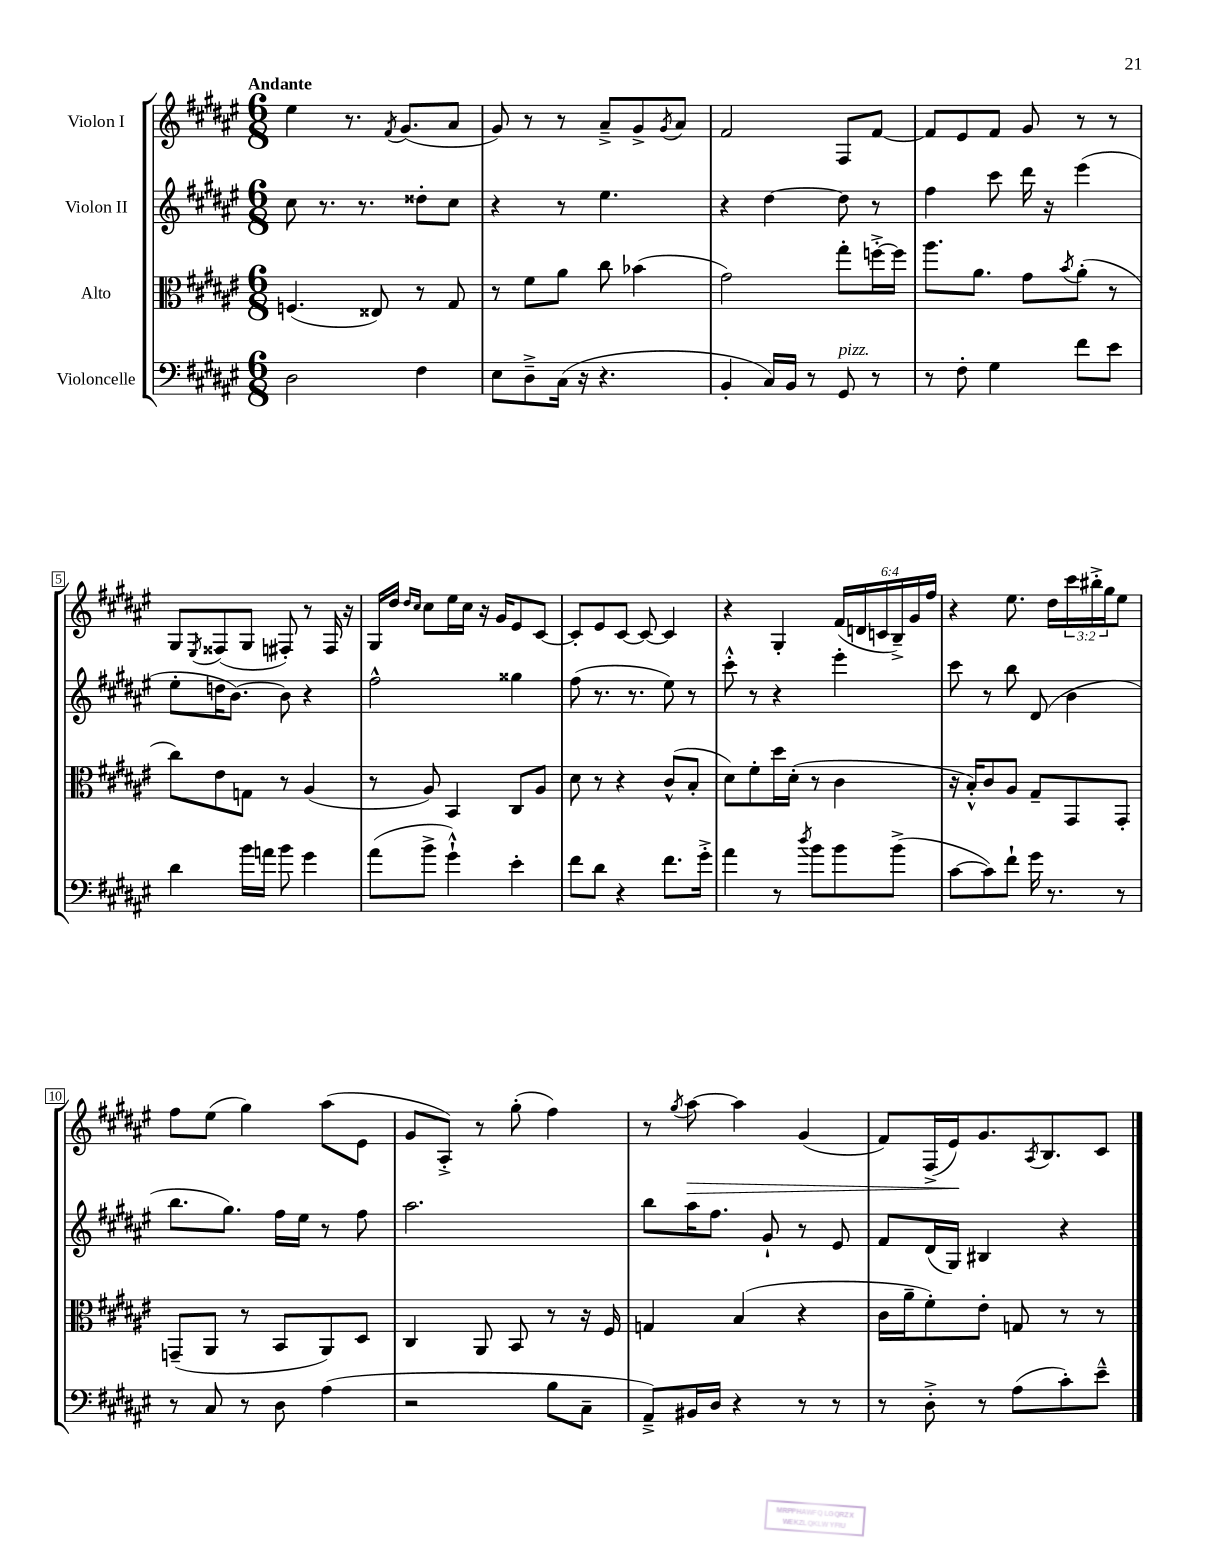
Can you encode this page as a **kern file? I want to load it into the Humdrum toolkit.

**kern	**kern	**kern	**kern
*staff4	*staff3	*staff2	*staff1
*clefF4	*clefC3	*clefG2	*clefG2
*k[f#c#g#d#a#e#]	*k[f#c#g#d#a#e#]	*k[f#c#g#d#a#e#]	*k[f#c#g#d#a#e#]
*M6/8	*M6/8	*M6/8	*M6/8
2D#	(4.F	8cc#	4ee#
.	.	8.r	.
.	.	.	8.r
.	.	8.r	.
.	8E##)	.	.
.	.	.	8qf#
.	.	.	(8.g#
4F#	8r	8dd##'	.
.	8G#	8cc#	8a#
=	=	=	=
8E#	8r	4r	8g#)
8D#~^	8f#	.	8r
(16C#	8a#	8r	8r
16r	.	.	.
4.r	8cc#	4.ee#	8a#~^
.	(4b-	.	8g#^
.	.	.	8qg#
.	.	.	8a#
=	=	=	=
4BB'	2g#)	4r	2f#
16C#)	.	[4dd#	.
16BB	.	.	.
8r	.	.	.
8GG#	8gg#'	8dd#]	8F#
8r	[16ff'^	8r	[8f#
.	16ff]	.	.
=	=	=	=
8r	8.aa#	4ff#	8f#]
8F#'	.	.	8e#
.	8.a#	.	.
4G#	.	8ccc#	8f#
.	8g#	16ddd#	8g#
.	.	16r	.
.	8qb	.	.
8f#	(8a#'	(4eee#	8r
8e#	8r	.	8r
=	=	=	=
4d#	8cc#)	8ee#'	8G#
.	.	.	8qE#
.	8e#	16dd	(8F##
.	.	[8.b)	.
16b	8G	.	8G#
16a	.	.	.
8b	8r	8b]	8F#')
4g#	(4A#	4r	8r
.	.	.	16F#
.	.	.	16r
=	=	=	=
(8a#	8r	2ff#^^	16G#
.	.	.	16dd#
.	.	.	16qqdd#
.	.	.	16qqcc#
8b^	8A#)	.	8cc#
4g#`^^)	4BB	.	16ee#
.	.	.	16cc#
.	.	.	16r
.	.	.	16g#
4e#'	8C#	4gg##	8e#
.	8A#	.	[8c#
=	=	=	=
8f#	8d#	(8ff#	8c#']
8d#	8r	8.r	8e#
4r	4r	.	[8c#
.	.	8.r	.
.	.	.	8c#_
8.f#	(8c#^^	8ee#)	4c#]
.	8B'	8r	.
16g#'^	.	.	.
=	=	=	=
4a#	8d#)	8ccc#'^^	4r
.	8f#'	8r	.
8r	16dd#	4r	4G#'
.	(16d#'	.	.
8qdd#	.	.	.
8b	8r	.	.
8b	4c#	4eee#'	(24f#
.	.	.	24d
.	.	.	24c
(8b^	.	.	24B~^)
.	.	.	24g#
.	.	.	24ff#
=	=	=	=
[8c#	16r	8ccc#	4r
.	16B'^^)	.	.
8c#])	8c#	8r	.
8f#`	8A#	8bb	8.ee#
16g#	8G#~	(8d#	.
8.r	.	.	16dd#
.	8GG#	4b	24ccc#
.	.	.	24bb#'^
.	.	.	24gg#
8r	8GG#'	.	8ee#
=	=	=	=
8r	(8GG~	8.bb	8ff#
8C#	8AA#	.	(8ee#
.	.	8.gg#)	.
8r	8r	.	4gg#)
8D#	8BB	16ff#	.
.	.	16ee#	.
(4A#	8AA#)	8r	(8aa#
.	8D#	8ff#	8e#
=	=	=	=
2r	4C#	2.aa#	8g#
.	.	.	8A#'^)
.	8AA#	.	8r
.	8BB	.	(8gg#'
8B	8r	.	4ff#)
8C#~	16r	.	.
.	16F#	.	.
=	=	=	=
8AA#~^)	4G	8bb	8r
.	.	.	8qgg#
16BB#	.	16aa#	[8aa#
16D#	.	8.ff#	.
4r	(4B	.	4aa#]
.	.	8g#`	.
8r	4r	8r	(4g#
8r	.	8e#	.
=	=	=	=
8r	16c#	8f#	8f#)
.	16a#~	.	.
8D#'^	8f#')	(16d#	(16F#^
.	.	16G#)	16e#)
8r	8e#'	4B#	8.g#
(8A#	8G	.	.
.	.	.	8qA#
.	.	.	8.B
8c#')	8r	4r	.
8e#~^^	8r	.	8c#
==	==	==	==
*-	*-	*-	*-
